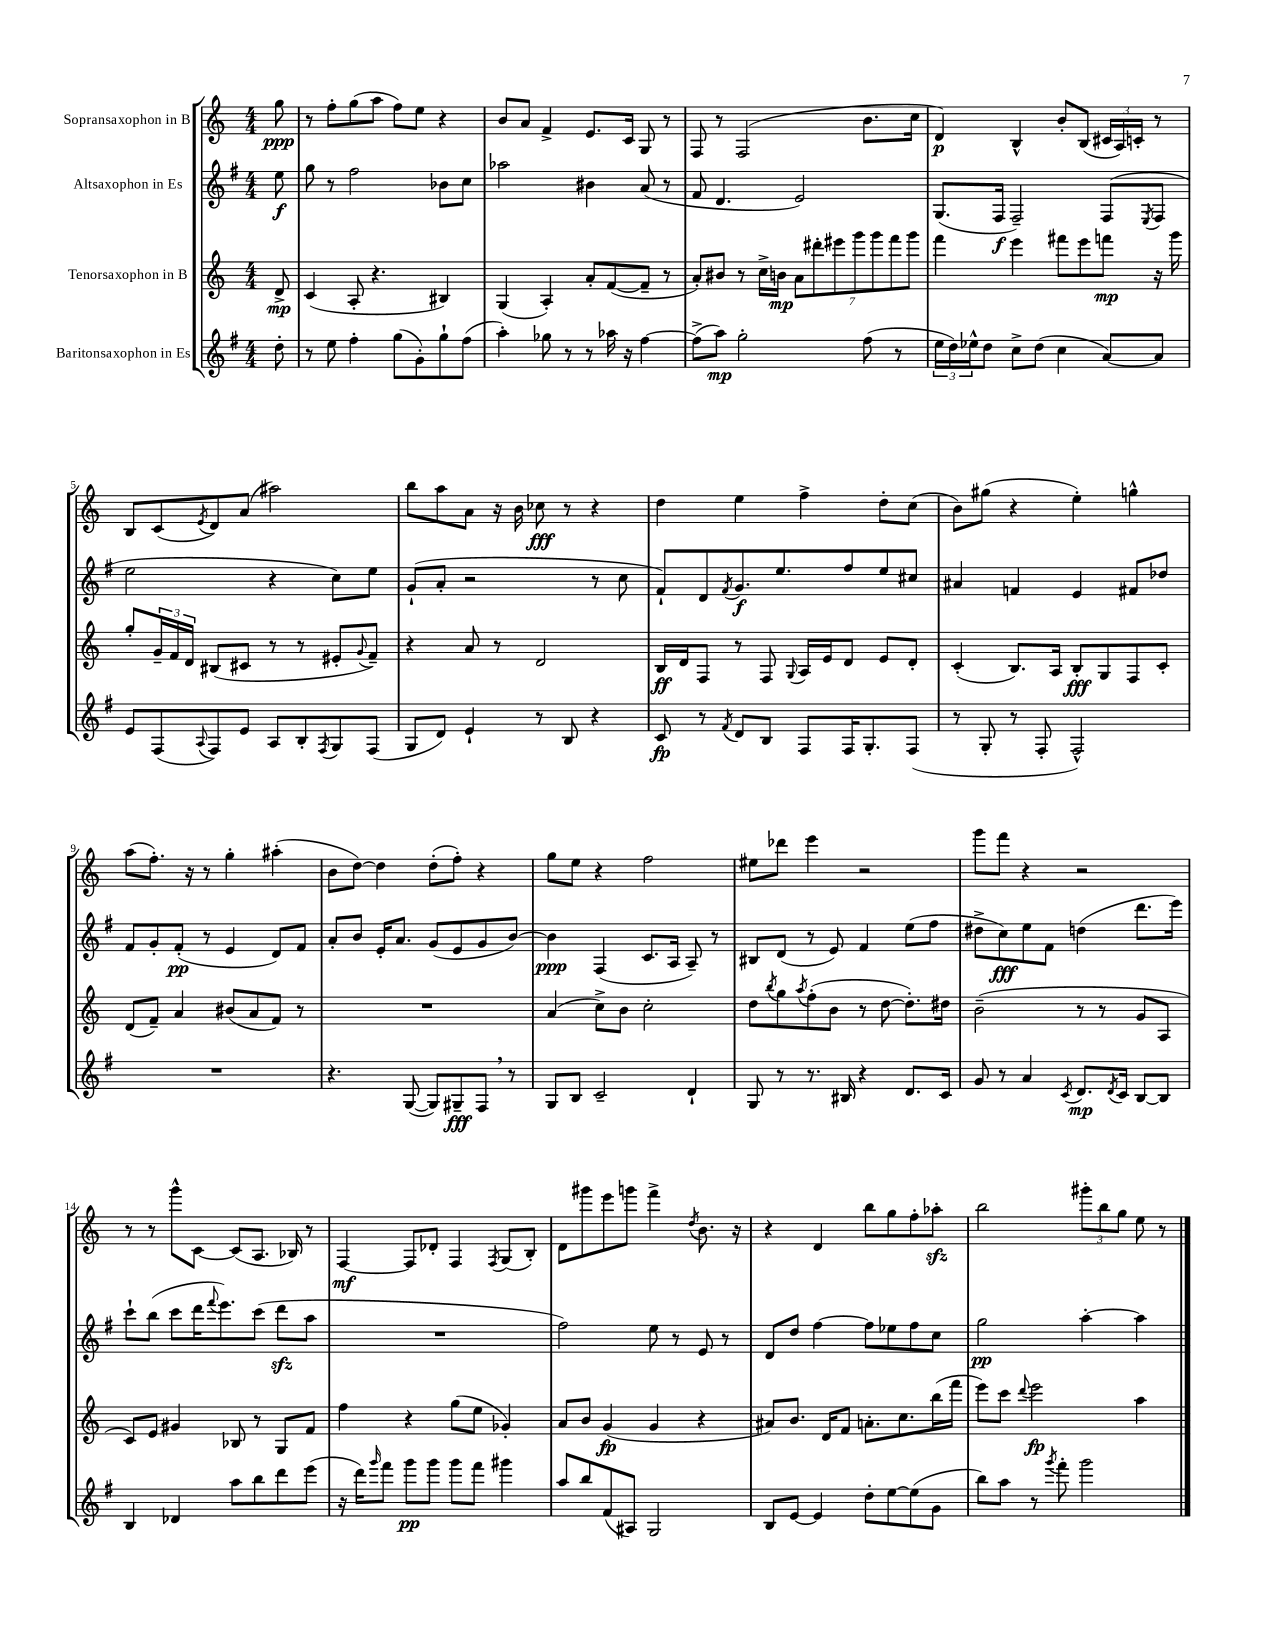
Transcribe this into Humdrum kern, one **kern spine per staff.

**kern	**dynam	**kern	**dynam	**kern	**dynam	**kern	**dynam
*part4	*part4	*part3	*part3	*part2	*part2	*part1	*part1
*staff4	*staff4	*staff3	*staff3	*staff2	*staff2	*staff1	*staff1
*I"Baritonsaxophon in Es	*	*I"Tenorsaxophon in B	*	*I"Altsaxophon in Es	*	*I"Sopransaxophon in B	*
*clefG2	*	*clefG2	*	*clefG2	*	*clefG2	*
*k[f#]	*	*k[]	*	*k[f#]	*	*k[]	*
*M4/4	*	*M4/4	*	*M4/4	*	*M4/4	*
=	=	=	=	=	=	=	=
8dd'\	.	8d^/	mp	8ee\	f	8gg\	ppp
=1	=1	=1	=1	=1	=1	=1	=1
8r	.	(4c/	.	8gg\	.	8r	.
8ee\	.	.	.	8r	.	8ff'\L	.
4ff#'\	.	8A'/	.	2ff#\	.	(8gg\	.
.	.	4.r	.	.	.	8aa\J	.
(8gg\L	.	.	.	.	.	8ff\L)	.
8g'\)	.	.	.	.	.	8ee\J	.
8gg`\	.	4B#X/)	.	8b-X\L	.	4r	.
(8ff#\J	.	.	.	8cc\J	.	.	.
=2	=2	=2	=2	=2	=2	=2	=2
4aa'\)	.	(4G/	.	2aa-X\	.	8b/L	.
.	.	.	.	.	.	8a/J	.
8gg-X\	.	4A'/)	.	.	.	4f^/	.
8r	.	.	.	.	.	.	.
8r	.	8a'/L	.	4b#X\	.	8.e/L	.
16aa-X\	.	([8f/	.	.	.	.	.
16r	.	.	.	.	.	16c/Jk	.
[4ff#\	.	8f~/J]	.	(8a/	.	8G/	.
.	.	8r	.	8r	.	8r	.
=3	=3	=3	=3	=3	=3	=3	=3
(8ff#^\L]	.	8a'/L)	.	8f#/	.	8F/	.
8aa\J)	mp	8b#X/J	.	4.d/	.	8r	.
2gg'\	.	8r	.	.	.	(2F/	.
.	.	16cc^\LL	.	.	.	.	.
.	.	16bn\JJ	mp	.	.	.	.
.	.	14a\L	.	2e/)	.	.	.
.	.	14ddd#X'\	.	.	.	.	.
.	.	14eee#X\	.	.	.	.	.
.	.	14ggg\	.	.	.	.	.
(8ff#\	.	.	.	.	.	8.b\L	.
.	.	14ggg\	.	.	.	.	.
.	.	14fff\	.	.	.	.	.
8r	.	.	.	.	.	.	.
.	.	14ggg\J	.	.	.	.	.
.	.	.	.	.	.	16cc\Jk	.
=4	=4	=4	=4	=4	=4	=4	=4
24ee\LL	.	4fff\	.	(8.G/L	.	4d/)	p
24dd\)	.	.	.	.	.	.	.
24ee-X^^\J	.	.	.	.	.	.	.
8dd\J	.	.	.	.	.	.	.
.	.	.	.	16F#/Jk	f	.	.
8cc^\L	.	4eee\	.	2F#~/)	.	4B^^/	.
(8dd\J	.	.	.	.	.	.	.
4cc\	.	8fff#X\L	.	.	.	8b'/L	.
.	.	8eee\	.	.	.	(8B/J	.
[8a/L)	.	8fffn\J	mp	(8F#/L	.	24c#X/LL	.
.	.	.	.	.	.	24A/)	.
.	.	.	.	.	.	24cn'/JJ	.
.	.	.	.	8qE/	.	.	.
8a/J]	.	16r	.	8F#/J	.	8r	.
.	.	16ggg\	.	.	.	.	.
!!LO:LB:g=z
=5	=5	=5	=5	=5	=5	=5	=5
8e/L	.	8gg'/L	.	2ee\	.	8B/L	.
(8F#/	.	24g~/L	.	.	.	(8c/	.
.	.	24f/	.	.	.	.	.
.	.	24d/JJ	.	.	.	.	.
8qqA/	.	.	.	.	.	8qe/	.
8F#/)	.	(8B#X/L	.	.	.	8d/)	.
8e/J	.	8c#X/J	.	.	.	(8a/J	.
8A/L	.	8r	.	4r	.	2aa#X\)	.
8B'/	.	8r	.	.	.	.	.
8qF#/	.	.	.	.	.	.	.
8G/	.	8e#X'/L	.	8cc\L)	.	.	.
.	.	8qqg/	.	.	.	.	.
(8F#/J	.	8f~/J)	.	8ee\J	.	.	.
=6	=6	=6	=6	=6	=6	=6	=6
8G/L	.	4r	.	(8g`/L	.	8bb\L	.
8d/J)	.	.	.	8a'/J	.	8aa\	.
4e`/	.	8a/	.	2r	.	8a\J	.
.	.	8r	.	.	.	16r	.
.	.	.	.	.	.	16b\	.
8r	.	2d/	.	.	.	8cc-X\	fff
8B/	.	.	.	.	.	8r	.
4r	.	.	.	8r	.	4r	.
.	.	.	.	8cc\	.	.	.
=7	=7	=7	=7	=7	=7	=7	=7
8c/	fp	16B/LL	ff	8f#`/L)	.	4dd\	.
.	.	16d/J	.	.	.	.	.
8r	.	8F/J	.	8d/	.	.	.
8qf#/	.	.	.	8qf#/	.	.	.
8d/L	.	8r	.	8.g/	f	4ee\	.
8B/J	.	8F/	.	.	.	.	.
.	.	.	.	8.ee/	.	.	.
.	.	8qqG/	.	.	.	.	.
8F#/L	.	16A/LL	.	.	.	4ff^\	.
.	.	16e/J	.	.	.	.	.
16F#/K	.	8d/J	.	8ff#/	.	.	.
8.G'/	.	.	.	.	.	.	.
.	.	8e/L	.	8ee/	.	8dd'\L	.
(8F#/J	.	8d'/J	.	8cc#X/J	.	(8cc\J	.
=8	=8	=8	=8	=8	=8	=8	=8
8r	.	(4c'/	.	4a#X/	.	8b\L)	.
8G'/	.	.	.	.	.	(8gg#X\J	.
8r	.	8.B/L)	.	4fn/	.	4r	.
8F#'/	.	.	.	.	.	.	.
.	.	16A/Jk	.	.	.	.	.
2F#^^/)	.	8B'/L	fff	4e/	.	4ee'\)	.
.	.	8G/	.	.	.	.	.
.	.	8F/	.	8f#X/L	.	4ggn^^\	.
.	.	8c'/J	.	8dd-X/J	.	.	.
!!LO:LB:g=z
=9	=9	=9	=9	=9	=9	=9	=9
1r	.	(8d/L	.	8f#/L	.	(8aa\L	.
.	.	8f~/J)	.	8g'/	.	8.ff'\J)	.
.	.	4a/	.	(8f#'/J	pp	.	.
.	.	.	.	.	.	16r	.
.	.	.	.	8r	.	8r	.
.	.	(8b#X/L	.	4e/	.	4gg'\	.
.	.	8a/	.	.	.	.	.
.	.	8f/J)	.	8d/L)	.	(4aa#X'\	.
.	.	8r	.	8f#/J	.	.	.
=10	=10	=10	=10	=10	=10	=10	=10
4.r	.	1r	.	8a'/L	.	8b\L	.
.	.	.	.	8b/J	.	[8dd\J)	.
.	.	.	.	16e'/KL	.	4dd\]	.
.	.	.	.	8.a/J	.	.	.
([8G/	.	.	.	.	.	.	.
8G/L])	.	.	.	(8g/L	.	(8dd'\L	.
8G#X~/	fff	.	.	8e/	.	8ff'\J)	.
8F#,/J	.	.	.	8g/	.	4r	.
8r	.	.	.	[8b/J)	.	.	.
=11	=11	=11	=11	=11	=11	=11	=11
8G/L	.	(4a/	.	4b\]	ppp	8gg\L	.
8B/J	.	.	.	.	.	8ee\J	.
2c~/	.	8cc^\L)	.	(4F#/	.	4r	.
.	.	8b\J	.	.	.	.	.
.	.	2cc'\	.	8.c/L	.	2ff\	.
.	.	.	.	16A/Jk	.	.	.
4d`/	.	.	.	8A~/)	.	.	.
.	.	.	.	8r	.	.	.
=12	=12	=12	=12	=12	=12	=12	=12
8G/	.	8dd\L	.	8B#X/L	.	8ee#X\L	.
.	.	8qbb/	.	.	.	.	.
8r	.	8gg\	.	(8d/J	.	8ddd-X\J	.
.	.	8qaa/	.	.	.	.	.
8.r	.	(8ff'\	.	8r	.	4eee\	.
.	.	8b\J	.	8e/)	.	.	.
16B#X/	.	.	.	.	.	.	.
4r	.	8r	.	4f#/	.	2r	.
.	.	[8dd\	.	.	.	.	.
8.d/L	.	8.dd'\L])	.	(8ee\L	.	.	.
.	.	.	.	8ff#\J	.	.	.
16c/Jk	.	16dd#X\Jk	.	.	.	.	.
=13	=13	=13	=13	=13	=13	=13	=13
8g/	.	(2b~\	.	8dd#X^\L	.	8ggg\L	.
8r	.	.	.	8cc\)	fff	8fff\J	.
4a/	.	.	.	8ee\	.	4r	.
.	.	.	.	8f#\J	.	.	.
8qc/	.	.	.	.	.	.	.
8.d/L	mp	8r	.	(4ddn\	.	2r	.
.	.	8r	.	.	.	.	.
8qd/	.	.	.	.	.	.	.
16c/Jk	.	.	.	.	.	.	.
[8B/L	.	8g/L	.	8.ddd\L	.	.	.
8B/J]	.	8A/J	.	.	.	.	.
.	.	.	.	16eee\Jk)	.	.	.
!!LO:LB:g=z
=14	=14	=14	=14	=14	=14	=14	=14
4B/	.	8c/L)	.	8ccc`\L	.	8r	.
.	.	8e/J	.	(8bb\J	.	8r	.
4d-X/	.	4g#X/	.	8ccc\L	.	8ggg^^\L	.
.	.	.	.	16ddd\K	.	[8c\J	.
.	.	.	.	8qqfff#/	.	.	.
.	.	.	.	8.eee\)	.	.	.
8aa\L	.	8B-X/	.	.	.	(8c/L]	.
8bb\	.	8r	.	(8ccc\J	.	8.A/J	.
8ddd\	.	8G/L	.	8dddzz\L	.	.	.
.	.	.	.	.	.	16B-X/)	.
(8eee\J	.	8f/J	.	8aa\J	.	8r	.
=15	=15	=15	=15	=15	=15	=15	=15
16r	.	4ff\	.	1r	.	[4F/	mf
16ddd\KL)	.	.	.	.	.	.	.
16qqggg/	.	.	.	.	.	.	.
8fff#\J	.	.	.	.	.	.	.
8ggg\L	pp	4r	.	.	.	8F/L]	.
8ggg\J	.	.	.	.	.	8d-X'/J	.
8ggg\L	.	(8gg\L	.	.	.	4F/	.
8fff#\J	.	8ee\J	.	.	.	.	.
.	.	.	.	.	.	8qF/	.
4ggg#X\	.	4g-X'/)	.	.	.	(8G/L	.
.	.	.	.	.	.	8B'/J)	.
=16	=16	=16	=16	=16	=16	=16	=16
8aa/L	.	8a/L	.	2ff#\)	.	8d\L	.
8bb/	.	8b/J	.	.	.	8ggg#X\	.
(8f#/	.	(4g/	fp	.	.	8eee\	.
8A#X/J)	.	.	.	.	.	8gggn\J	.
2G/	.	4g/	.	8ee\	.	4fff^\	.
.	.	.	.	8r	.	.	.
.	.	.	.	.	.	8qdd/	.
.	.	4r	.	8e/	.	8.b\	.
.	.	.	.	8r	.	.	.
.	.	.	.	.	.	16r	.
=17	=17	=17	=17	=17	=17	=17	=17
8B/L	.	8a#X/L)	.	8d/L	.	4r	.
[8e/J	.	8.b/J	.	8dd/J	.	.	.
4e/]	.	.	.	[4ff#\	.	4d/	.
.	.	16d/KL	.	.	.	.	.
.	.	8f/J	.	.	.	.	.
8dd'\L	.	8.an'\L	.	8ff#\L]	.	8bb\L	.
[8ee\	.	.	.	8ee-X\	.	8gg\	.
.	.	8.cc\	.	.	.	.	.
(8ee\]	.	.	.	8ff#\	.	8ff'\	.
8g\J	.	(16bb\L	.	8cc\J	.	8aa-Xzz'\J	.
.	.	16fff\JJ	.	.	.	.	.
=18	=18	=18	=18	=18	=18	=18	=18
8bb\L)	.	8eee\L)	.	2gg\	pp	2bb\	.
8aa\J	.	8ccc\J	.	.	.	.	.
.	.	8qqddd/	.	.	.	.	.
8r	.	2eee\	fp	.	.	.	.
8qggg/	.	.	.	.	.	.	.
8fff#'\	.	.	.	.	.	.	.
2ggg\	.	.	.	[4aa'\	.	12ggg#X'\L	.
.	.	.	.	.	.	12bb\	.
.	.	.	.	.	.	12gg\J	.
.	.	4aa\	.	4aa\]	.	8ee\	.
.	.	.	.	.	.	8r	.
==	==	==	==	==	==	==	==
*-	*-	*-	*-	*-	*-	*-	*-
